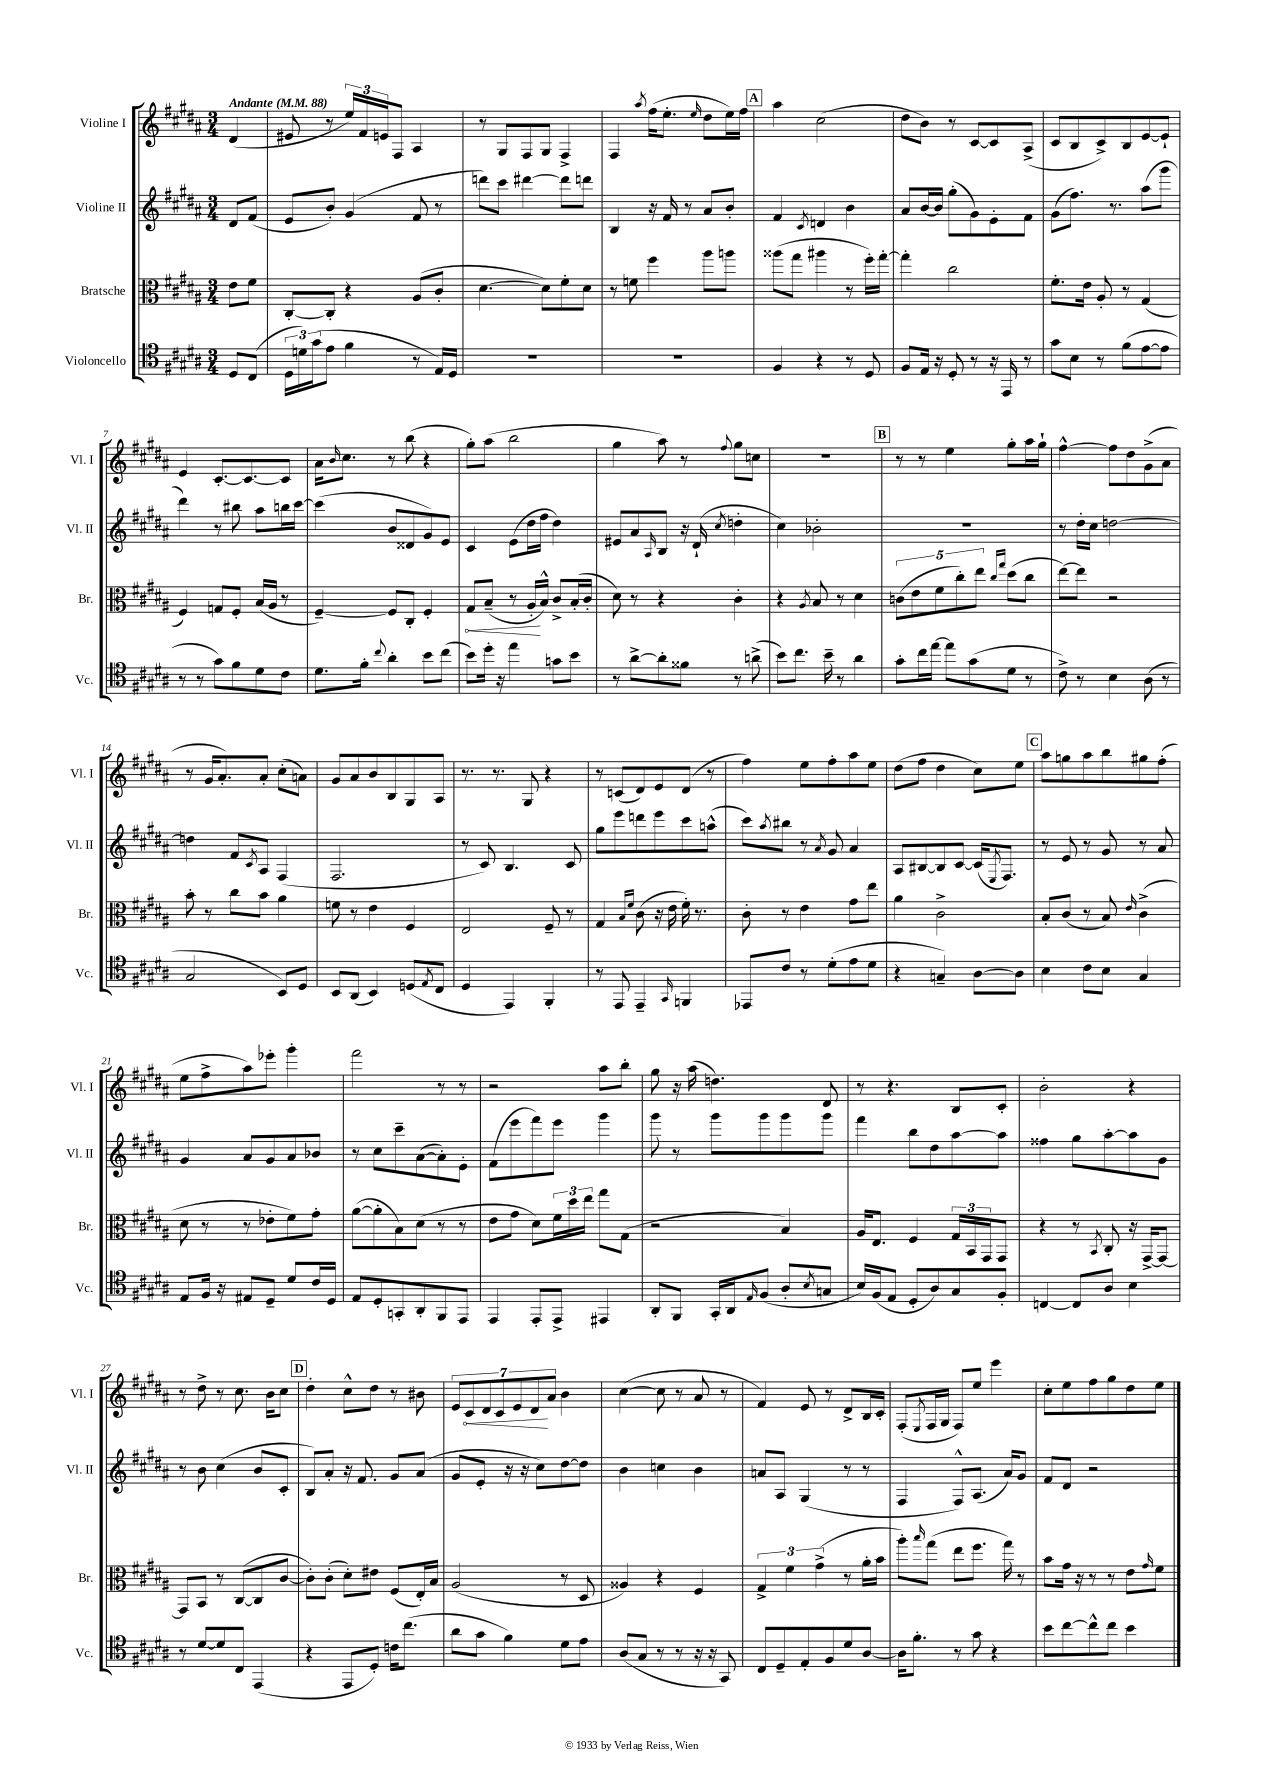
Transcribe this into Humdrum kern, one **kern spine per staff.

**kern	**kern	**kern	**kern
*staff4	*staff3	*staff2	*staff1
*clefC4	*clefC3	*clefG2	*clefG2
*k[f#c#g#d#a#]	*k[f#c#g#d#a#]	*k[f#c#g#d#a#]	*k[f#c#g#d#a#]
*M3/4	*M3/4	*M3/4	*M3/4
*MM88	*MM88	*MM88	*MM88
8D#	8e	8d#	(4d#
(8C#	8f#	(8f#	.
=	=	=	=
24D#	[8C#'	8e	8e#
24d)	.	.	.
(24g#	.	.	.
8e	8C#']	8b')	8r
4f#	4r	(4g#	24ee)
.	.	.	24f#
.	.	.	24e
.	.	.	8F#
8r	(8A#	8f#	4A#
16E)	8c#'	8r	.
16D#	.	.	.
=	=	=	=
2.r	[4.d#	8ddd)	8r
.	.	8ccc#	8G#
.	.	[4ddd#	8F#
.	8d#])	.	8G#
.	8f#'	8ddd#]	4F#^
.	8d#	8ddd	.
=	=	=	=
2.r	8r	4B	4F#
.	8f	.	.
.	.	.	8qaa#
.	4ff#	16r	(16ff#
.	.	16f#	8.ee'
.	.	8r	.
.	.	.	16qqee
.	8aa#	8a#	8dd#
.	8aa	8b'	16ee)
.	.	.	16ff#
=	=	=	=
4F#	(8aa##	4f#	4aa#
.	8gg#	.	.
.	.	8qc#	.
4r	4aa#	4d	(2cc#
8r	8r	4b	.
8D#	16ff#')	.	.
.	[16gg#'	.	.
=	=	=	=
8F#	4gg#']	8a#	8dd#
16E	.	[16b	8b)
16r	.	16b]	.
8D#'	2cc#	(8gg#'	8r
8r	.	8g#)	[8c#
16r	.	8e'	8c#]
16EE	.	.	.
8r	.	8f#	(8A#^
=	=	=	=
8g#	8.f#'	(8g#	8c#
8B	.	8.ff#)	8B
.	16e	.	.
8r	8A#'	.	8c#^)
.	.	8.r	.
(8f#	8r	.	8B
[8e	(4G#	(8aa#	[8e
8e]	.	8ggg#	8e`]
=	=	=	=
8r	4F#)	4ddd#)	4e
8r	.	.	.
8g#)	8G	8r	[8.c#'
8f#	8F#'	8bb#	.
.	.	.	8.c#_
8d#	(16B	8aa#	.
.	16A#	.	.
8c#	8r	16bb	8c#]
.	.	[16ccc#	.
=	=	=	=
8.d#	[4F#~)	(4ccc#]	16a#
.	.	.	16qqb
.	.	.	8.cc#
16f#'	.	.	.
8qqcc#	.	.	.
4a#'	8F#]	8b	8r
.	8C#'	8d##	(8bb
8b	4F#'	8g#)	4r
(8cc#	.	8e	.
=	=	=	=
8b)	8G#	4c#	8gg#')
16dd#'	(8B~	.	(8aa#
16r	.	.	.
4ee	8r	(8e	2bb
.	16A#'	16dd#	.
.	16B^^)	16ff#	.
8g	8c#^	4dd#)	.
8b	(16B'	.	.
.	16c#'	.	.
=	=	=	=
8r	8d#)	8e#	4gg#
[8a#^	8r	8a#	.
.	.	16qqA#	.
8a#']	4r	8B	8aa#)
8f##	.	16r	8r
.	.	(16d#`	.
.	.	8qcc#	8qqff#
8r	4c#'	4dd'	8gg#
(8a^	.	.	8cc
=	=	=	=
8b)	4r	4cc#)	2.r
8.cc#	.	.	.
.	8qA#	.	.
.	8B	2b-'	.
16b~	.	.	.
8r	8r	.	.
4a#	4d#	.	.
=	=	=	=
8g#'	(10c	2.r	8r
.	10e	.	.
16cc#	.	.	8r
[16ee	.	.	.
.	10f#	.	.
8ee]	.	.	4ee
.	10cc#')	.	.
(8g#	.	.	.
.	10ee	.	.
.	16qqcc#	.	.
.	16qqgg#	.	.
8d#	(8dd#	.	8gg#'
8r	8cc#	.	16aa#
.	.	.	16gg#`
=	=	=	=
8c#^)	[8ee)	8r	[4ff#^^
8r	8ee]	16dd#'	.
.	.	16cc#	.
4B	2r	[2dd	8ff#]
.	.	.	8dd#
(8A#	.	.	(8g#^
8r	.	.	8a#
=	=	=	=
2G#	8b'	4dd]	8r
.	8r	.	16g#
.	.	.	8.a#')
.	8cc#	8f#	.
.	.	8qc#	.
.	8b	8A#	8a#'
8BB)	4a#	(4F#	(8cc#'
8D#	.	.	8a)
=	=	=	=
8BB	8f	2.F#	8g#
(8AA#	8r	.	8a#
4BB)	4e	.	8b
.	.	.	8B
(8D	4F#	.	8G#
8qE	.	.	.
8C#	.	.	8A#
=	=	=	=
4D#	2E	8r	8.r
.	.	8c#)	.
.	.	.	8.r
4EE)	.	4.B	.
.	.	.	8G#
4FF#'	8F#~	.	4r
.	8r	8c#	.
=	=	=	=
8r	4G#	8gg#	8r
8EE	.	8eee	(8c
.	16qqB	.	.
.	16qqf#	.	.
4EE~	(8c#	8ddd	8d#)
.	16r	8eee	8e
.	16e	.	.
16qqGG#	.	.	.
4FF	16f#')	8ccc#	(8d#
.	8.r	.	.
.	.	(8aa^^	8r
=	=	=	=
8EE-	8c#'	8ccc#)	4ff#)
.	.	8qaa#	.
8c#	8r	8bb#	.
8r	4e	8r	8ee
.	.	8qa#	.
(8d#'	.	8g#	8ff#'
8e	8g#	4a#	8aa#
8d#	8ee	.	8ee
=	=	=	=
4r	4a#	8A#	(8dd#
.	.	[8B#	8ff#
4G~)	2c#^	8B#]	4dd#
.	.	[8c#	.
[8A#	.	(16c#]	8cc#)
.	.	8qE	.
.	.	8.F#)	.
8A#]	.	.	8ee
=	=	=	=
4B	8B'	8r	8aa#
.	(8c#	8e	8gg
8c#	8r	8r	8aa#
8B	8B)	8g#	8bb
.	16qqe	.	.
4G#	(4c#^	8r	8gg#
.	.	8a#	(8ff#'
=	=	=	=
8E	8d#	4g#	8ee
16F#	8r	.	8ff#^
16r	.	.	.
8E#	8r	8a#	8aa#)
8D#~	8e-'	8g#	8eee-'
8d#	8f#)	8a#	4ggg#'
16c#	8g#'	8b-	.
16D#	.	.	.
=	=	=	=
8E	([8a#	8r	2fff#
8D#'	8a#']	8cc#	.
8GG'	8B)	8ccc#~	.
8AA#'	(8d#	([8a#	.
8FF#	8r	8a#'])	8r
8EE	8r	8e'	8r
=	=	=	=
4EE	8e	(8f#	2r
.	8g#	8eee	.
8EE'	8d#)	8fff#)	.
8EE^	24f#	8eee	.
.	24dd#	.	.
.	24ee	.	.
4EE#	8gg#	4ggg#	8aa#
.	(8G#	.	8bb'
=	=	=	=
8AA#'	2r	8ggg#	8gg#
8FF#	.	8r	16r
.	.	.	(16aa#
16GG#'	.	8ggg#	4.dd)
16AA#	.	.	.
16qqE	.	.	.
(8F#	.	8ggg#	.
8A#'	4B)	8ggg#	.
8qB	.	.	.
8G	.	8ggg#	8d#
=	=	=	=
16B)	16A#	4fff#	8r
(16F#	8.E	.	.
8E	.	.	4.r
8D#'	4F#	8bb	.
8A#)	.	8dd#	.
8G#	24G#	[8aa#	8B
.	24BB	.	.
.	24GG#	.	.
8F#'	8GG#	8aa#]	8c#'
=	=	=	=
[4C	4r	4ff##	2b'
8C]	8r	8gg#	.
.	8qBB	.	.
8A#	8C#'	[8aa#'	.
4B	16r	8aa#]	4r
.	[16GG#^	.	.
.	8GG#_	8g#	.
=	=	=	=
8r	8GG#]	8r	8r
[8d#	8BB	8b	8dd#^
8d#]	8r	(4cc#	8r
8C#	([8C#	.	8.cc#
(4EE	8C#]	8b	.
.	.	.	16b
.	[8c#	8c#'	8cc#
=	=	=	=
4r	8c#'])	8B)	4dd#'
.	(8c#'	8a#'	.
8EE	8d#')	16r	8cc#^^
.	.	8.f#	.
8D#')	8e#	.	8dd#
16c	(8F#	8g#	8r
(8.cc#	.	.	.
.	16E')	(8a#	8b#
.	16B	.	.
=	=	=	=
8a#	(2A#	8g#	14e
.	.	.	14c#
8g#	.	8e'	.
.	.	.	14d#
.	.	.	14c#
4f#)	.	16r	.
.	.	.	14e
.	.	16r	.
.	.	.	14d#
.	.	8cc#)	.
.	.	.	14a#
8d#	8r	[8dd#	4b
8e	8D#	8dd#]	.
=	=	=	=
(8A#	4A##)	4b	([4cc#
8G#	.	.	.
8r	4r	4cc	8cc#]
8r	.	.	8r
16r	4F#	4b	8a#
16r	.	.	.
8GG#)	.	.	8r
=	=	=	=
8C#	6G#^	8a	4f#)
8D#~	.	8A#	.
.	6f#	.	.
8E'	.	(4G#	8e
.	(6g#^	.	.
8F#	.	.	8r
8d#	8r	8r	8d#^
[8A#	16a#'	8r	16B
.	16b	.	16c#'
=	=	=	=
16A#]	8aa#')	4F#	(8F#'
8.f#'	.	.	.
.	16qqbb	.	8qE
.	(8gg#	.	16F#
.	.	.	16G#
8r	8ee	8F#^^)	8F#)
8g#	8.ff#	(8.A#	8ee
4r	.	.	4eee
.	16gg#)	16a#)	.
.	8r	8g#	.
=	=	=	=
8b	8b	8f#	8cc#'
[8cc#	16g#	8d#	8ee
.	16r	.	.
8cc#^^]	8r	2r	8ff#
8cc#	8r	.	8gg#
4b	8e	.	8dd#
.	16qqg#	.	.
.	8f#	.	8ee
==	==	==	==
*-	*-	*-	*-
